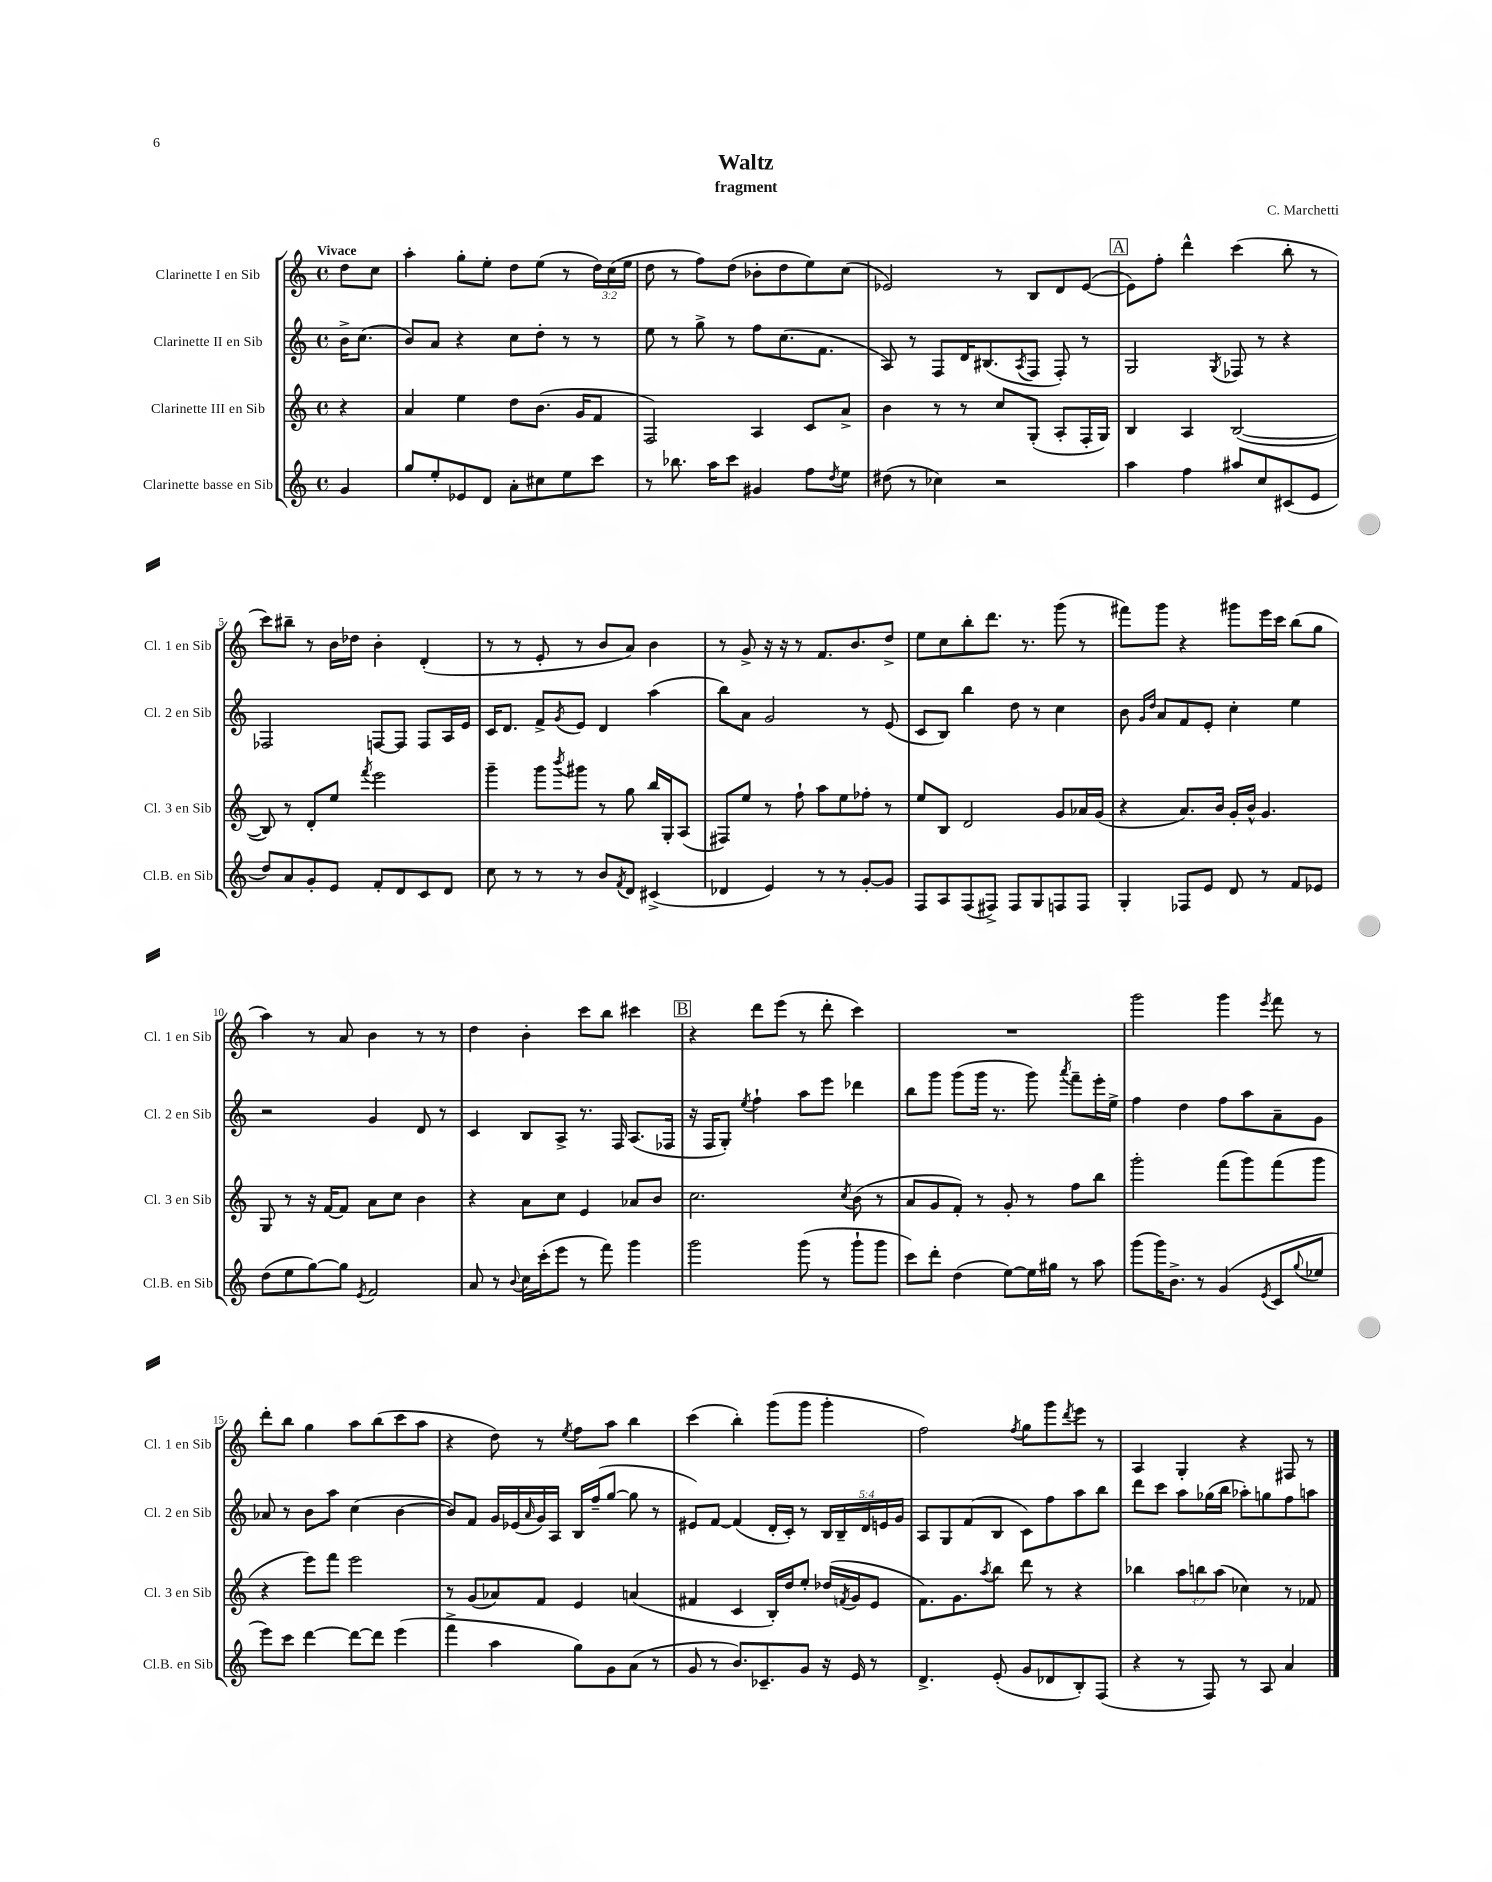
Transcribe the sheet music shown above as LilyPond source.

\header { title = "Waltz" composer = "C. Marchetti" subtitle = "fragment" }
<<
\new StaffGroup <<
\new Staff = "s0" \with { instrumentName = "Clarinette I en Sib" shortInstrumentName = "Cl. 1 en Sib" } {
    \clef treble \key c \major \defaultTimeSignature \time 4/4 \override Staff.TupletNumber.text = #tuplet-number::calc-fraction-text \partial 4 \tempo "Vivace"
    d''8 c''8 |
    a''4-. g''8-. e''8-. d''8 e''8( r8 \tuplet 3/2 { d''16) c''16( e''16 } |
    d''8 r8 f''8) d''8( bes'8-. d''8 e''8) c''8( |
    ees'2) r8 b8 d'8 ees'8~( |
    \mark \markup { \box "A" } ees'8) f''8-. d'''4-^ c'''4( b''8-. r8 |
    c'''8) bis''8-- r8 b'16 des''16 b'4-. d'4-.( |
    r8 r8 e'8-. r8 b'8 a'8) b'4 |
    r8 g'8-> r16 r16 r8 f'8. b'8. d''8-> |
    e''8 c''8 b''8-. d'''8. r8. g'''8( r8 |
    fis'''8) g'''8 r4 gis'''8 e'''16 c'''16 b''8( g''8 |
    a''4) r8 a'8 b'4 r8 r8 |
    d''4 b'4-. c'''8 b''8 cis'''4 |
    \mark \markup { \box "B" } r4 d'''8 e'''8( r8 d'''8-. c'''4) |
    R1 |
    g'''2 g'''4 \acciaccatura { e'''8 } f'''8 r8 |
    d'''8-. b''8 g''4 a''8 b''8( c'''8 a''8 |
    r4 d''8) r8 \acciaccatura { e''8 } f''8 a''8 b''4 |
    c'''4( b''4-.) g'''8( g'''8 g'''4-. |
    f''2) \acciaccatura { f''8 } g''8 g'''8 \acciaccatura { d'''8 } e'''8 r8 |
    a4 g4-. r4 fis8 r8 \bar "|." |
}
\new Staff = "s1" \with { instrumentName = "Clarinette II en Sib" shortInstrumentName = "Cl. 2 en Sib" } {
    \clef treble \key c \major \defaultTimeSignature \time 4/4 \override Staff.TupletNumber.text = #tuplet-number::calc-fraction-text \partial 4
    b'16-> c''8.( |
    b'8) a'8 r4 c''8 d''8-. r8 r8 |
    e''8 r8 g''8-> r8 f''8 c''8.( f'8. |
    a8) r8 f8 d'16 bis8.( \acciaccatura { a8 } f8 f8-.) r8 |
    \mark \markup { \box "A" } g2 \acciaccatura { g8 } fes8 r8 r4 |
    fes2 f8~ f8 f8 a16 e'16 |
    c'16 d'8. f'8-> \acciaccatura { g'8 } e'8 d'4 a''4( |
    b''8) a'8 g'2 r8 e'8( |
    c'8 b8) b''4 d''8 r8 c''4 |
    b'8 \grace { g'16 d''16 } a'8 f'8 e'8-. c''4-. e''4 |
    r2 g'4 d'8 r8 |
    c'4 b8 a8-> r8. f16 a8.( fes16 |
    \mark \markup { \box "B" } r16 f16 g8-.) \acciaccatura { e''8 } f''4-! a''8 e'''8 des'''4 |
    b''8 g'''8 g'''8( g'''16 r8. g'''8) \acciaccatura { a'''8 } f'''8-- e'''16-. e''16-> |
    f''4 d''4 f''8 a''8 a'8-- g'8 |
    aes'8 r8 b'8 a''8 c''4( b'4~ |
    b'8) f'8 g'16 ees'16( \grace { a'16 } g'16) a16 b16 f''16--( g''8~ g''8 r8 |
    eis'8) f'8~ f'4( d'16-. c'16-.) r8 \tuplet 5/4 { b16 b16-- d'16 e'16 g'16 } |
    a8 g8 f'8( b8 c'8) f''8 a''8 b''8 |
    d'''8 c'''8 a''8 ges''16( b''16 aes''8-.) g''8 f''8 a''8 \bar "|." |
}
\new Staff = "s2" \with { instrumentName = "Clarinette III en Sib" shortInstrumentName = "Cl. 3 en Sib" } {
    \clef treble \key c \major \defaultTimeSignature \time 4/4 \override Staff.TupletNumber.text = #tuplet-number::calc-fraction-text \partial 4
    r4 |
    a'4 e''4 d''8 b'8.( g'16 f'8 |
    f2) a4 c'8 a'8-> |
    b'4 r8 r8 c''8 g8-.( a8-. f16-. g16) |
    \mark \markup { \box "A" } b4 a4 b2~( |
    b8) r8 d'8-. e''8 \acciaccatura { f'''8 } e'''2 |
    g'''4-- g'''8 \acciaccatura { b'''8 } gis'''8 r8 g''8 b''16 g16-. a8( |
    fis8) e''8 r8 f''8-! a''8 e''8 fes''8-. r8 |
    e''8 b8 d'2 g'8 aes'16 g'16( |
    r4 a'8.) b'16 g'16-. b'16-^ g'4. |
    g8 r8 r16 f'16~ f'8 a'8 c''8 b'4 |
    r4 a'8 c''8 e'4 aes'8 b'8 |
    \mark \markup { \box "B" } c''2. \acciaccatura { c''8 } b'8( r8 |
    a'8 g'8 f'8-.) r8 g'8-. r8 f''8 b''8 |
    g'''2-. f'''8( g'''8) f'''8( g'''8 |
    r4 e'''8) f'''8 e'''2 |
    r8 g'8( aes'8) f'8 e'4 a'4( |
    fis'4 c'4 b16-.) d''16 e''8-. des''16( \acciaccatura { f'8 } g'16 e'8 |
    f'8.) g'8. \acciaccatura { a''8 } b''8 d'''8 r8 r4 |
    bes''4 \tuplet 3/2 { a''8 b''8 a''8( } ces''4) r8 fes'8 \bar "|." |
}
\new Staff = "s3" \with { instrumentName = "Clarinette basse en Sib" shortInstrumentName = "Cl.B. en Sib" } {
    \clef treble \key c \major \defaultTimeSignature \time 4/4 \partial 4
    g'4 |
    g''8 e''8-. ees'8 d'8 a'8-. cis''8 e''8 c'''8 |
    r8 bes''8. a''16 c'''8 gis'4 f''8 \acciaccatura { d''8 } e''8 |
    dis''8( r8 ces''4) r2 |
    \mark \markup { \box "A" } a''4 f''4 ais''8 c''8 cis'8( e'8 |
    d''8) a'8 g'8-. e'8 f'8-. d'8 c'8 d'8 |
    c''8 r8 r8 r8 b'8 \acciaccatura { f'8 } d'8 cis'4->( |
    des'4 e'4) r8 r8 g'8~-. g'8 |
    f8 a8 f8( fis8->) fis8 g8 f8 f8 |
    g4-. fes8 e'8 d'8 r8 f'8 ees'8 |
    d''8( e''8 g''8~) g''8 \acciaccatura { e'8 } f'2 |
    a'8 r8 \appoggiatura { b'8 } c''16 c'''16-.( e'''8 r8 f'''8) g'''4 |
    \mark \markup { \box "B" } g'''2 g'''8( r8 g'''8-! g'''8 |
    c'''8) d'''8-. d''4( e''8~) e''16 gis''16 r8 a''8 |
    g'''8( g'''16) b'8.-> r8 g'4( \acciaccatura { e'8 } c'8 \appoggiatura { g''8 } ees''8 |
    e'''8) c'''8 d'''4~ d'''8~ d'''8 e'''4( |
    f'''4-> a''4 g''8) g'8 a'8( r8 |
    g'8 r8 b'8.) ces'8.-- g'8 r16 e'16 r8 |
    d'4.-> e'8-.( g'8 des'8 b8-.) f8( |
    r4 r8 f8) r8 a8 a'4 \bar "|." |
}
>>
>>
